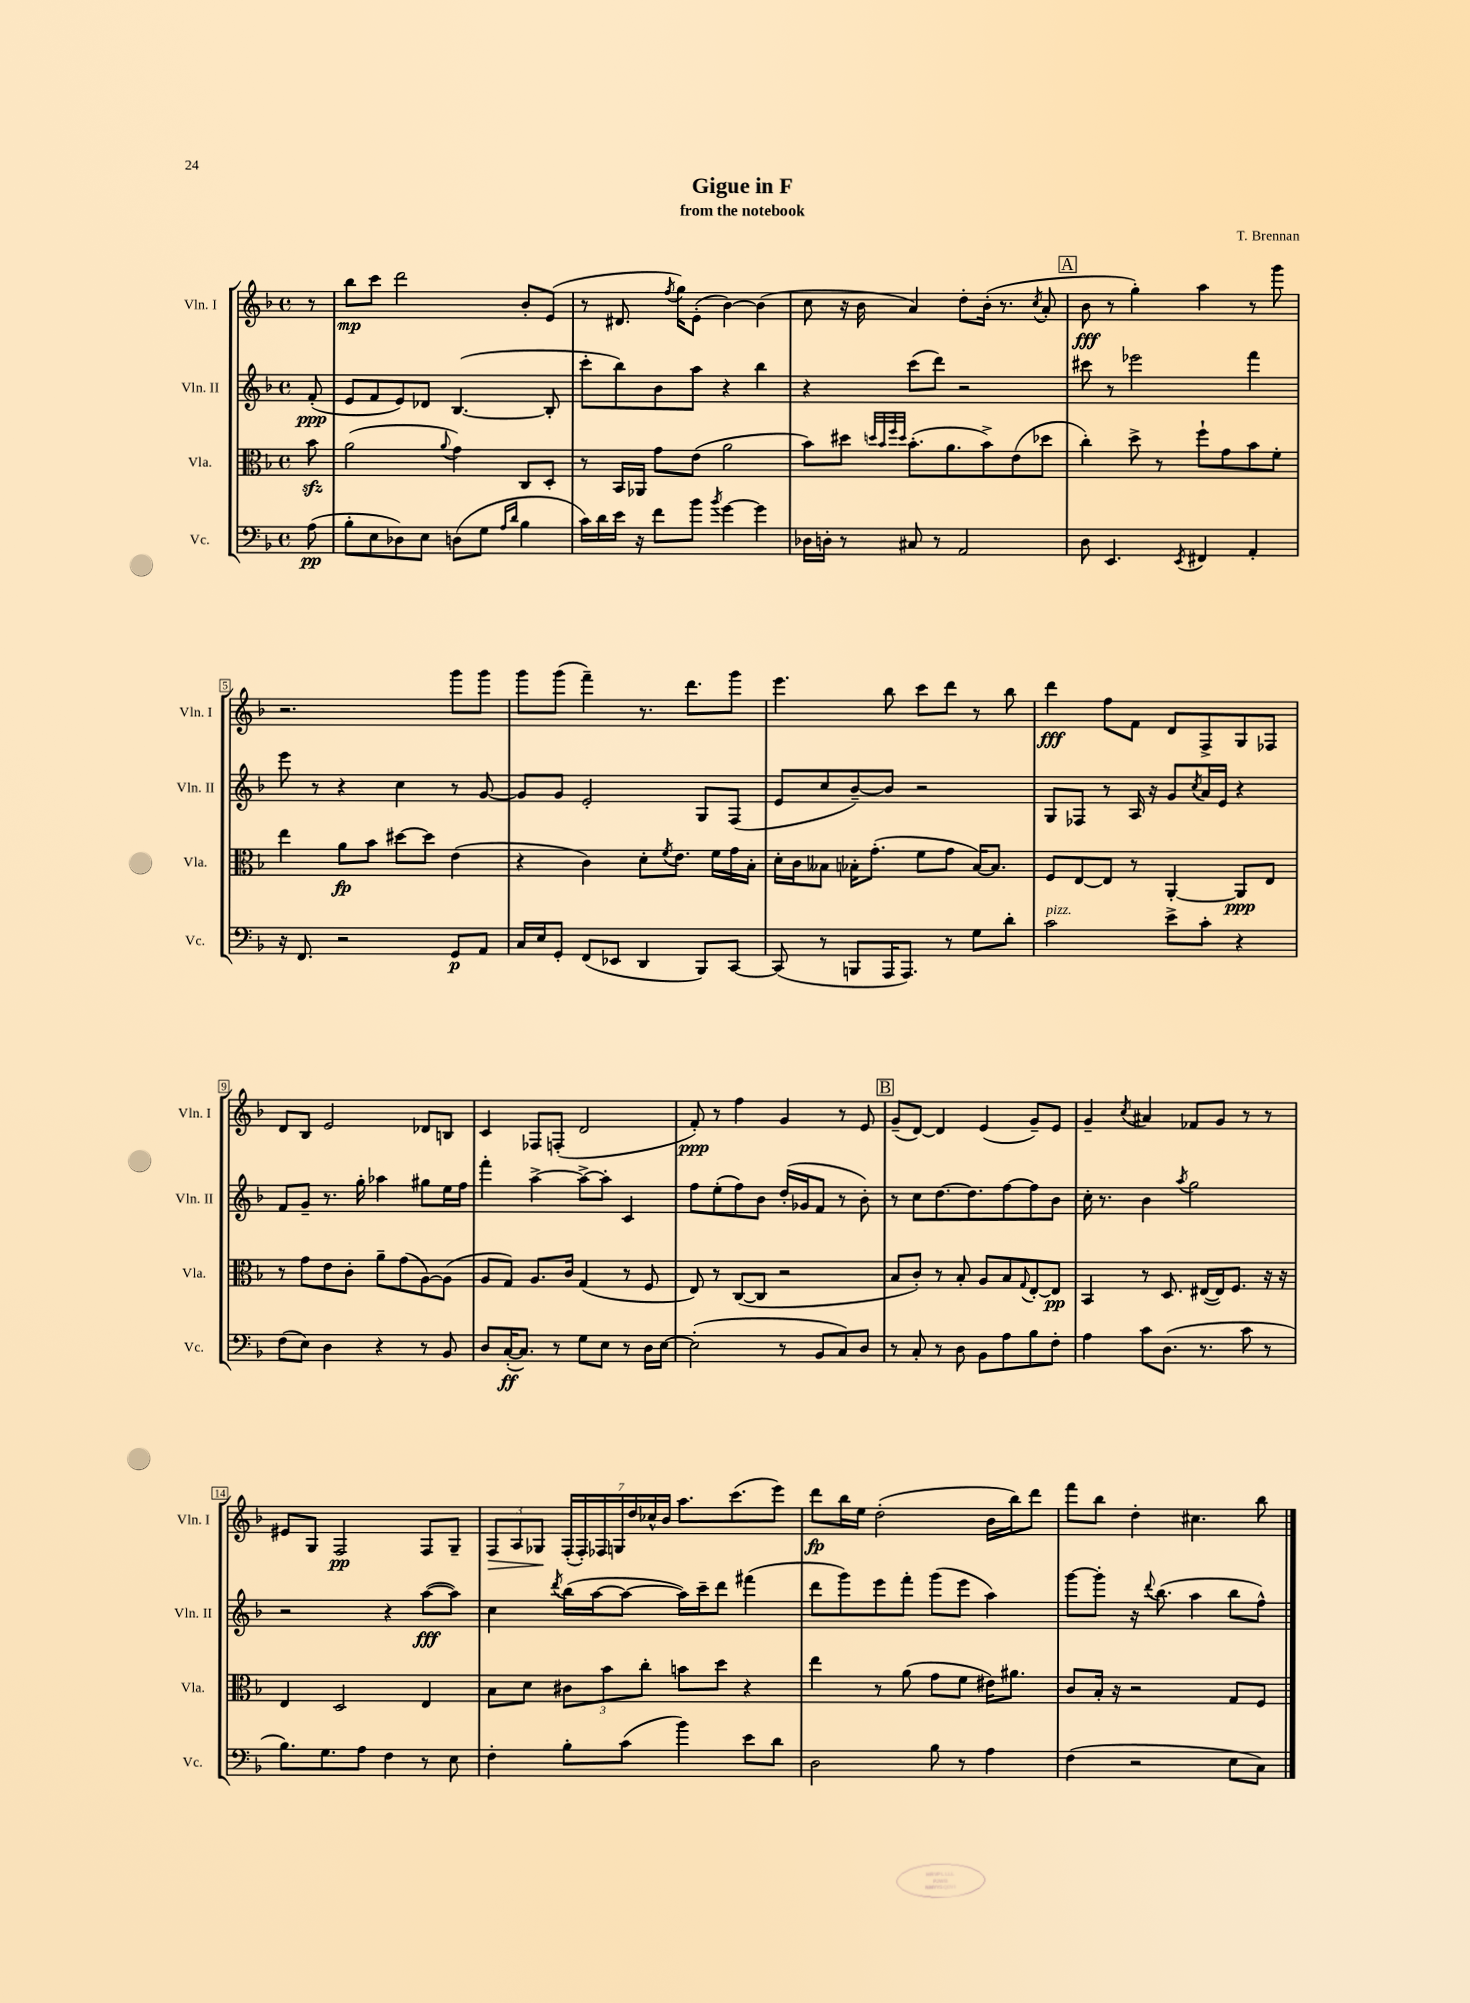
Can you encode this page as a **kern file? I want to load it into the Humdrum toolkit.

**kern	**kern	**kern	**kern
*staff4	*staff3	*staff2	*staff1
*clefF4	*clefC3	*clefG2	*clefG2
*k[b-]	*k[b-]	*k[b-]	*k[b-]
*M4/4	*M4/4	*M4/4	*M4/4
*met(c)	*met(c)	*met(c)	*met(c)
(8A	8b-	(8f'	8r
=	=	=	=
8B-'	(2a	8e	8bb-
8E	.	8f	8ccc
8D-)	.	8e)	2ddd
8E	.	8d-	.
.	8qqa	.	.
(8D	4g)	([4.B-	.
8G	.	.	.
16qqA	.	.	.
16qqd	.	.	.
4B-	8C	.	8b-'
.	8D'	8B-']	(8e
=	=	=	=
16c)	8r	8ccc'	8r
16d	.	.	.
16e	16BB-	8bb-)	8.d#
16r	16AA-	.	.
8f	8g	8b-	.
.	.	.	8qff
.	.	.	16gg)
8b-	(8e	8aa	(8e'
8qb-	.	.	.
[4g	2a	4r	[4b-)
4g]	.	4bb-	(4b-]
=	=	=	=
16D-	8b-)	4r	8cc
16D'	.	.	.
8r	8dd#	.	16r
.	.	.	16b-
.	32qqdd	.	.
.	32qqb-	.	.
.	32qqff	.	.
.	32qqdd	.	.
8C#	(8.b-'	(8ccc	4a)
8r	.	8ddd)	.
.	8.a	.	.
2AA	.	2r	8dd'
.	8b-^)	.	(16b-'
.	.	.	8.r
.	(8e	.	.
.	.	.	8qcc
.	8dd-	.	8a'
=	=	=	=
8D	4cc')	8ccc#	8b-
4.EE	.	8r	8r
.	8dd^	2eee-	4gg')
.	8r	.	.
8qEE	.	.	.
4FF#	8ff`	.	4aa
.	8g	.	.
4AA'	8b-	4fff	8r
.	8f'	.	8ggg
=	=	=	=
16r	4ee	8eee	2.r
8.FF	.	.	.
.	.	8r	.
2r	8a	4r	.
.	8b-	.	.
.	[8dd#	4cc	.
.	8dd#]	.	.
8GG	(4e	8r	8ggg
8AA	.	[8g	8ggg
=	=	=	=
16C	4r	8g]	8ggg
16E	.	.	.
8GG'	.	8g	(8ggg
(8FF	4c)	2e'	4fff~)
8EE-	.	.	.
4DD	8d'	.	8.r
.	8qf	.	.
.	8.e	.	.
.	.	.	8.ddd
8BBB-)	.	8G	.
.	16f	.	.
[8CC	16g	(8F	8ggg
.	16B-'	.	.
=	=	=	=
(8CC]	16d'	8e	4.eee
.	16c	.	.
8r	8B--	8cc	.
8BBB	16B-'	[8b-~)	.
.	(8.g'	.	.
16AAA	.	8b-]	8bb-
8.AAA)	.	.	.
.	8f	2r	8ccc
8r	8g	.	8ddd
8G	[16B-)	.	8r
.	8.B-]	.	.
8d'	.	.	8bb-
=	=	=	=
2c	8F	8G	4ddd
.	[8E	8F-	.
.	8E]	8r	8ff
.	8r	16A	8f
.	.	16r	.
8e^	[4AA'	8g	8d
.	.	8qcc	.
8c'	.	16a	8F^
.	.	16e	.
4r	8AA]	4r	8G
.	8E	.	8F-
=	=	=	=
(8F	8r	8f	8d
8E)	8g	8g~	8B-
4D	8e	8.r	2e
.	8c'	.	.
.	.	16gg'	.
4r	8a~	4aa-	.
.	(8g	.	.
8r	[8A)	8gg#	8d-
8BB-	(8A]	16ee	8B
.	.	16ff	.
=	=	=	=
8D	8A	4fff'	4c
([16C'	8G)	.	.
8.C])	.	.	.
.	8.A	[4aa^	8F-
8r	.	.	(8F'
.	16c	.	.
8G	(4G	8aa^_	2d
8E	.	8aa']	.
8r	8r	4c	.
16D	8F	.	.
[16E	.	.	.
=	=	=	=
(2E']	8E)	8ff	8f')
.	8r	(8ee'	8r
.	([8C	8ff)	4ff
.	8C]	8b-	.
8r	2r	(16dd'	4g
.	.	16g-	.
8BB-	.	8f	.
8C)	.	8r	8r
8D	.	8b-')	8e
=	=	=	=
8r	8B-	8r	(8g~
8C'	8c')	8cc	[8d)
8r	8r	[8.dd	4d]
8D	8B-'	.	.
.	.	8.dd]	.
8BB-	8A	.	(4e
8A	8B-	[8ff	.
.	8qqG	.	.
8B-	[8E'	8ff]	8g~)
8F'	8E]	8b-	8e
=	=	=	=
4A	4BB-	16cc'	4g~
.	.	8.r	.
.	.	.	8qcc
8c	8r	4b-	4a#
(8.D	8.D	.	.
.	.	8qaa	.
.	.	2gg	8f-
8.r	([16E#	.	.
.	16E#])	.	8g
.	8.F	.	.
8c	.	.	8r
8r	16r	.	8r
.	16r	.	.
=	=	=	=
8.B-)	4E	2r	8e#
.	.	.	8G
8.G	.	.	.
.	2D	.	2F
8A	.	.	.
4F	.	4r	.
8r	4E	([8aa	8F
8E	.	8aa])	8G~
=	=	=	=
4F'	8B-	4cc	12F
.	.	.	12A
.	8d	.	.
.	.	.	12G-
.	.	8qddd	.
8B-'	12c#	(16bb-	(28F'
.	.	.	28F')
.	.	[16aa	.
.	.	.	28F-
.	12b-	.	.
.	.	.	28G
(8c	.	8aa_	.
.	.	.	28dd
.	12cc'	.	.
.	.	.	28cc-^^
.	.	.	28b-
4b-)	8b	16aa])	8.aa
.	.	16ccc~	.
.	8dd	8ddd	.
.	.	.	(8.ccc
8e	4r	(4fff#	.
8d	.	.	8eee)
=	=	=	=
2D	4ee	8ddd	8ddd
.	.	8ggg)	16bb-
.	.	.	16ee
.	8r	8eee	(2dd'
.	(8a	8fff'	.
8B-	8g	(8ggg	.
8r	8f	8eee	.
4A	16e#)	4aa)	16b-
.	8.a#	.	16bb-)
.	.	.	8ddd
=	=	=	=
(4F	8c	[8ggg	8fff
.	16B-'	8ggg']	8bb-
.	16r	.	.
2r	2r	16r	4dd'
.	.	8qqddd	.
.	.	(8.bb-	.
.	.	4aa	4.cc#
8E	8G	8bb-	.
8C)	8F	8ff^^)	8bb-
==	==	==	==
*-	*-	*-	*-
